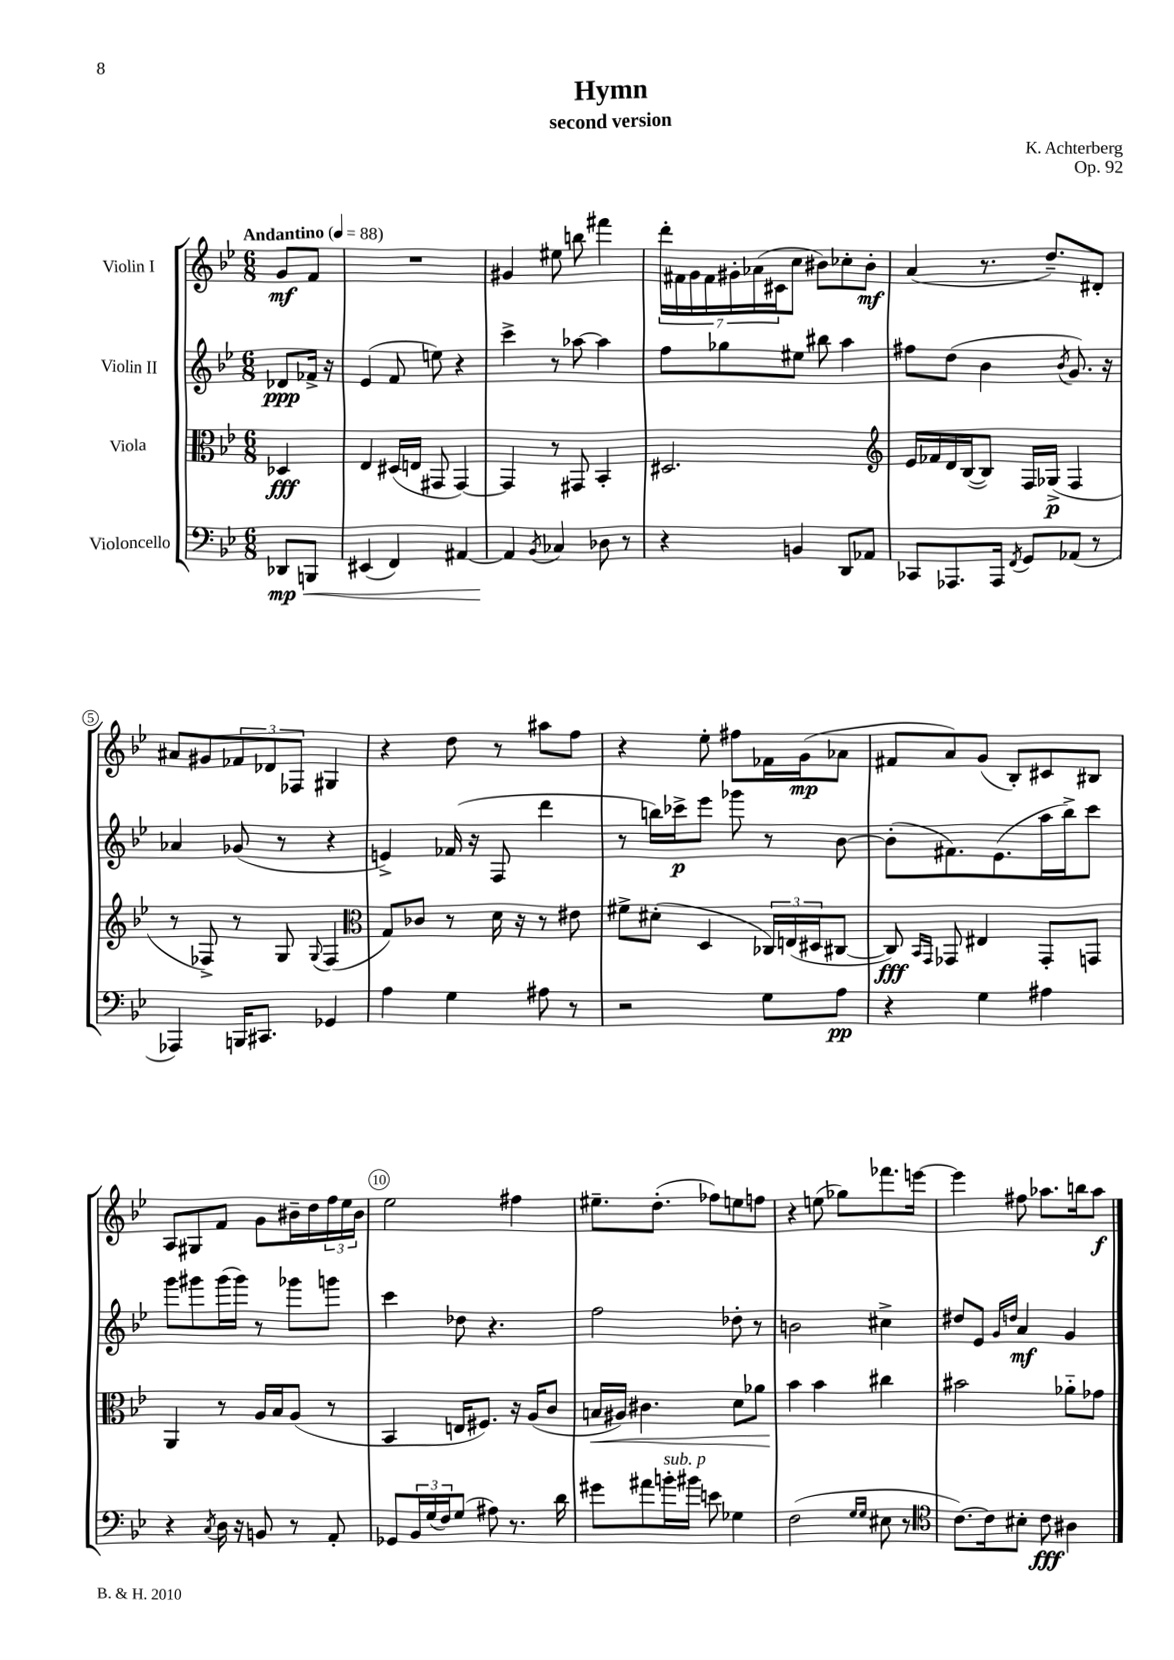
\header { title = "Hymn" composer = "K. Achterberg" subtitle = "second version" opus = "Op. 92" }
<<
\new StaffGroup <<
\new Staff = "s0" \with { instrumentName = "Violin I" } {
    \clef treble \key bes \major \numericTimeSignature \time 6/8 \partial 4 \tempo "Andantino" 4 = 88
    g'8\mf f'8 |
    R2. |
    gis'4 eis''8 b''8 fis'''4 |
    \tuplet 7/4 { d'''16-. fis'16 g'16 fis'16 gis'16-. aes'16( cis'16 } c''8 bis'8) ces''8-. bis'8-.\mf |
    a'4( r8. d''8.--) dis'8-. |
    ais'8 gis'8 \tuplet 3/2 { fes'8 des'8 fes8 } gis4 |
    r4 d''8 r8 ais''8 f''8 |
    r4 ees''8-. fis''8 fes'16 g'16\mp( aes'8 |
    fis'8 a'8) g'8( bes8-.) cis'8 bis8 |
    a8 gis8 f'8 g'8 bis'16-- d''16 \tuplet 3/2 { f''16 ees''16 bis'16 } |
    ees''2 fis''4 |
    eis''8.-- d''8.-.( fes''8) e''8 f''8 |
    r4 e''8( ges''8) fes'''8. e'''16~ |
    e'''4 fis''8 aes''8. b''16 aes''8\f \bar "|." |
}
\new Staff = "s1" \with { instrumentName = "Violin II" } {
    \clef treble \key bes \major \numericTimeSignature \time 6/8 \partial 4
    des'8\ppp fes'16-> r16 |
    ees'4( f'8 e''8) r4 |
    c'''4-> r8 aes''8~ aes''4 |
    f''8 ges''8 eis''8 bis''8 a''4 |
    fis''8 d''8( bes'4 \acciaccatura { bes'8 } g'8.) r16 |
    aes'4 ges'8( r8 r4 |
    e'4->) fes'16( r16 f8 d'''4 |
    r8 b''16) ces'''16->\p ees'''8 ges'''8 r8 bes'8~ |
    bes'8-.( fis'8.) ees'8.( a''16 bes''16->) c'''8 |
    g'''8 gis'''8 gis'''16( gis'''16) r8 ges'''8 g'''8 |
    c'''4 des''8 r4. |
    f''2 des''8-. r8 |
    b'2 cis''4-> |
    dis''8 ees'8 \grace { g'16 d''16 } a'4\mf g'4 \bar "|." |
}
\new Staff = "s2" \with { instrumentName = "Viola" } {
    \clef alto \key bes \major \numericTimeSignature \time 6/8 \partial 4
    des4\fff |
    ees4 dis16( e16 gis,8 gis,4~) |
    gis,4 r8 gis,8 bes,4-. |
    dis2. |
    \clef treble ees'16 fes'16 d'16 bes16~( bes8) f16 ges16->\p( f4 |
    r8 fes8->) r8 g8 \appoggiatura { g8 } fes4( |
    \clef alto g8) ces'8 r8 d'16 r16 r8 eis'8 |
    fis'8-> dis'8-.( d4 \tuplet 3/2 { ces16) e16( dis16 } cis8~ |
    cis8\fff) \grace { bes,16 g,16 } ges,8 eis4 ges,8-. g,8 |
    a,4 r8 a16 bes16 a8( r8 |
    bes,4 e16 fis8.) r16 a16( c'8 |
    b16\< ais16) cis'4. d'8 aes'8 |
    bes'4\! bes'4 cis''4 |
    bis'2 aes'8-_ ges'8 \bar "|." |
}
\new Staff = "s3" \with { instrumentName = "Violoncello" } {
    \clef bass \key bes \major \numericTimeSignature \time 6/8 \partial 4
    des,8\mp\< b,,8 |
    eis,4( f,4) ais,4~ |
    ais,4\! \acciaccatura { bes,8 } ces4 des8 r8 |
    r4 b,4 d,8 aes,8 |
    ces,8 aes,,8. aes,,16 \acciaccatura { f,8 } g,8 aes,8( r8 |
    aes,,4) b,,16 cis,8. ges,4 |
    a4 g4 ais8 r8 |
    r2 g8 a8\pp |
    r4 g4 ais4 |
    r4 \acciaccatura { c8 } d16 r16 b,8 r8 a,8-. |
    ges,8 \tuplet 3/2 { bes,16 g16( f16) } g8( ais8) r8. d'16 |
    gis'8 ais'8 b'16-.^\markup { \italic "sub. p" } bis'16 e'8 ges4 |
    f2( \grace { g16 g16 } eis8 r8 |
    \clef tenor c'8.~) c'16 bis8-. c'8\fff ais4 \bar "|." |
}
>>
>>
\layout { \context { \Score \override BarNumber.break-visibility = ##(#f #t #t) barNumberVisibility = #(every-nth-bar-number-visible 5) \override BarNumber.stencil = #(make-stencil-circler 0.1 0.3 ly:text-interface::print) } }
